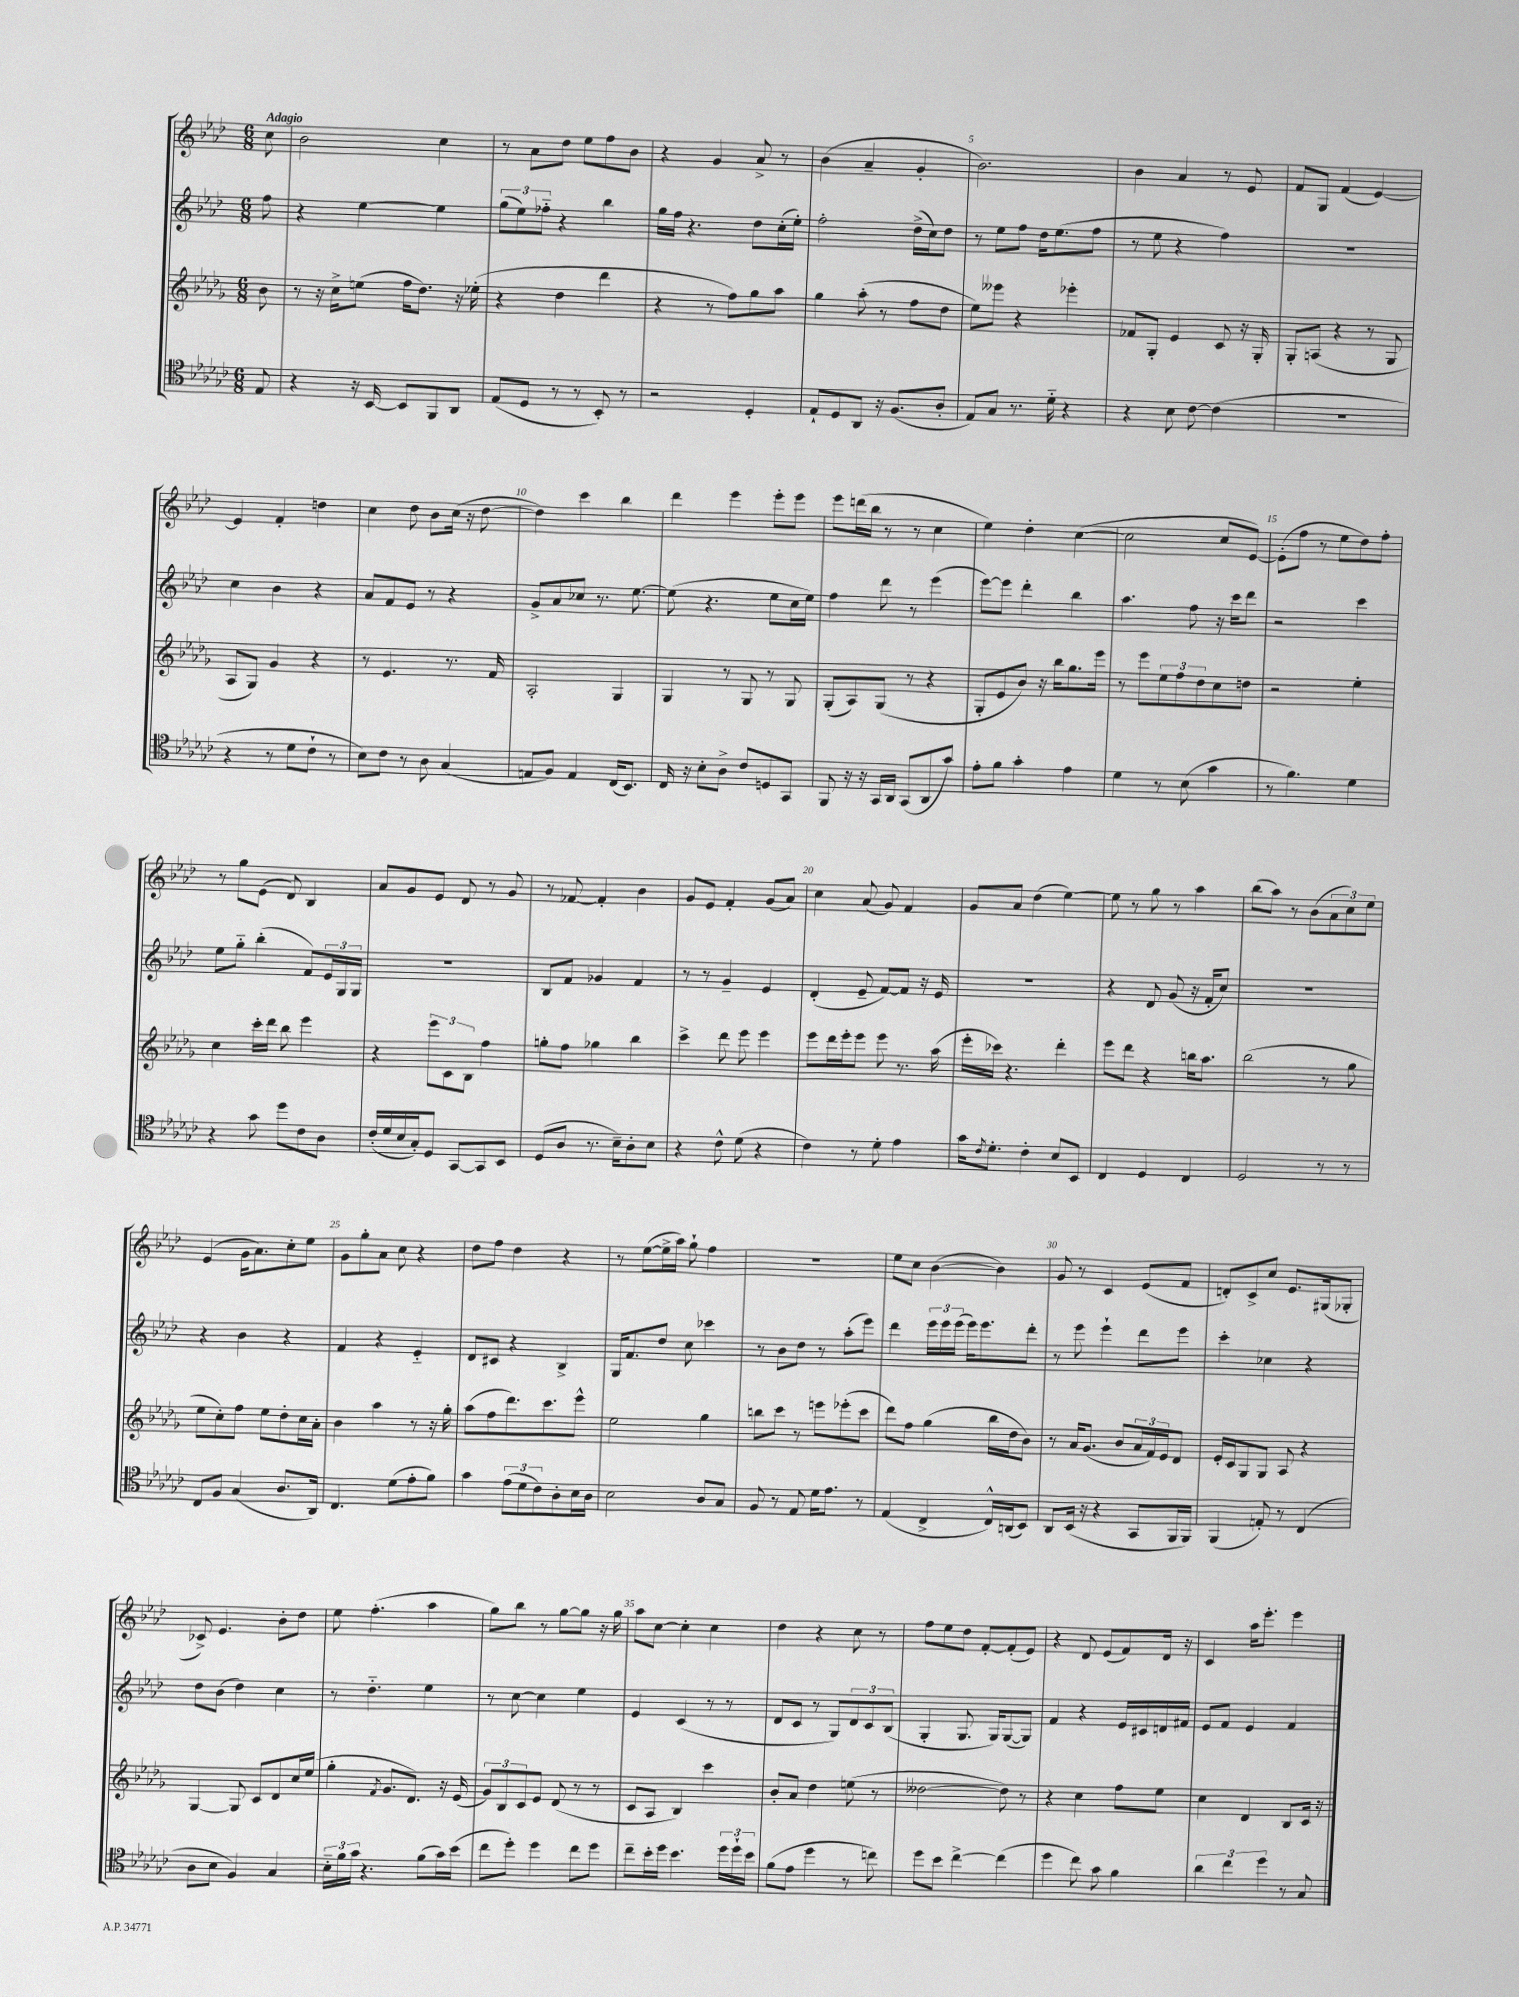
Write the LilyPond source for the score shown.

<<
\new StaffGroup <<
\new Staff = "s0" {
    \clef treble \key aes \major \numericTimeSignature \time 6/8 \partial 8 \tempo "Adagio"
    c''8 |
    bes'2 c''4 |
    r8 aes'8 des''8 ees''8 f''8 bes'8 |
    r4 g'4 aes'8-> r8 |
    bes'4( aes'4-- g'4-. |
    bes'2.) |
    bes'4 aes'4 r8 ees'8 |
    f'8 g8 f'4( ees'4~) |
    ees'4 f'4-. d''4 |
    c''4 des''8 bes'8 c''16( r16 des''8~ |
    des''4) c'''4 bes''4 |
    des'''4 ees'''4 ees'''8-. ees'''8 |
    ees'''8 d'''16( bes''16 r8 r8 c''4 |
    ees''4) des''4-. c''4~( |
    c''2 c''8 ees'8~) |
    ees'8-.( f''8 r8 ees''8 des''8) f''8-. |
    r8 g''8 ees'8( des'8) bes4 |
    aes'8 g'8 ees'8 des'8 r8 g'8 |
    r8 fes'8~ fes'4-. bes'4 |
    g'8 ees'8 f'4-. g'8( aes'8) |
    c''4 aes'8( g'8) f'4 |
    g'8 aes'8 des''4( ees''4~) |
    ees''8 r8 g''8 r8 aes''4 |
    bes''8( aes''8) r8 bes'8( \tuplet 3/2 { aes'8 c''8) ees''8 } |
    ees'4( g'16 aes'8.) c''8-. ees''8 |
    g'8 g''8-. aes'8 c''8 r4 |
    des''8 f''8 des''4 r4 |
    r8 ees''8~( ees''16-> aes''16) g''8-! f''4 |
    R2. |
    ees''8 c''8 bes'4~( bes'4) |
    g'8 r8 c'4 ees'8( f'8 |
    d'8-.) c'8-> c''8 ees'8. gis16( ges8-. |
    ces'8->) ees'4. bes'8-. des''8 |
    ees''8 f''4.-.( aes''4 |
    g''8) bes''8 r8 g''8~ g''8 r16 g''16 |
    aes''8 c''8~ c''4-. c''4 |
    des''4 r4 c''8 r8 |
    f''8 ees''8 des''8 f'8~-. f'8-.( ees'8) |
    r4 des'8 ees'8( f'8) des'16 r16 |
    c'4 aes''16 ees'''8.-. ees'''4 \bar "|." |
}
\new Staff = "s1" {
    \clef treble \key aes \major \numericTimeSignature \time 6/8 \partial 8
    f''8 |
    r4 ees''4~ ees''4 |
    \tuplet 3/2 { g''8( ees''8) fes''8-_ } r4 bes''4 |
    g''16 f''16 r4. des''8 c''16-.( ees''16-.) |
    f''2-. des''16->( c''16) des''8 |
    r8 ees''8 f''8 des''16 ees''8.( f''8 |
    r8 ees''8 r4 f''4) |
    R2. |
    c''4 bes'4 r4 |
    aes'8 f'8 ees'8 r8 r4 |
    g'8-> aes'8 ces''8 r8. ees''8.~ |
    ees''8( r4. ees''8 c''16 ees''16) |
    f''4 des'''8 r8 ees'''4( |
    ees'''8~) ees'''8 des'''4-. bes''4 |
    aes''4. f''8 r16 c'''16 des'''8 |
    r2 c'''4 |
    ees''8 g''8-_ bes''4-.( f'8) \tuplet 3/2 { ees'16 g16 g16 } |
    R2. |
    bes8 f'8 ges'4 f'4 |
    r8 r8 g'4-- ees'4 |
    des'4-.( ees'8-- f'8~) f'8 r16 ees'16 |
    R2. |
    r4 des'8 g'8( r16 f'16-. c''8) |
    r2. |
    r4 bes'4 r4 |
    f'4 r4 ees'4-_ |
    des'8 cis'8 r4 bes4-> |
    g16 f'8. des''8 c''8 ces'''4 |
    r8 bes'8 des''8 r8 aes''8-.( ees'''8) |
    des'''4 \tuplet 3/2 { ees'''16 ees'''16 ees'''16( } ees'''16) ees'''8. des'''8-. |
    r8 ees'''8 ees'''4-! des'''8 ees'''8 |
    c'''4-. ces''4 r4 |
    des''8 bes'8( des''4) c''4 |
    r8 des''4.-_ ees''4 |
    r8 c''8~ c''4 ees''4 |
    ees'4 c'4( r8 r8 |
    des'8 c'8 r8 g8) \tuplet 3/2 { des'8 c'8 bes8( } |
    g4-. g8. g16) g8~( g8) |
    f'4 r4 ees'16 cis'16 d'16 fis'16 |
    ees'8 f'8 ees'4 f'4 \bar "|." |
}
\new Staff = "s2" {
    \clef treble \key des \major \numericTimeSignature \time 6/8 \partial 8
    bes'8 |
    r8 r16 c''16-> e''8( f''16 des''8.) r16 ees''16-.( |
    r4 des''4 des'''4 |
    r4 r8 f''8) ges''8 aes''8 |
    ges''4 aes''8-.( r8 f''8 des''8 |
    ees''8) eeses'''8 r4 ees'''4-. |
    fes'8 ges8-. ees'4 c'8 r16 ges16-. |
    ges8-. a8( r4 r8 ges8 |
    aes8 ges8) ges'4 r4 |
    r8 ees'4. r8. f'16 |
    aes2-. ges4 |
    ges4 r8 ges8 r8 ges8 |
    ges8-.( aes8) ges8( r8 r4 |
    ges8-. ees'8 bes'8) r16 bes''16 ges''8. ees'''16 |
    r8 ees'''8 \tuplet 3/2 { ees''8 f''8 des''8 } c''8 d''8 |
    r2 ees''4-. |
    c''4 c'''16-. des'''16 bes''8 ees'''4 |
    r4 \tuplet 3/2 { ees'''8 c'8 bes8 } f''4 |
    g''8-. f''8 ges''4 bes''4 |
    c'''4-> des'''8 ees'''8 ees'''4 |
    ees'''8 des'''16 ees'''16-. ees'''8 ees'''8 r8. aes''16( |
    ees'''16-. ces'''16) r4. des'''4-. |
    ees'''8 des'''8 r4 b''16 aes''8. |
    bes''2( r8 ges''8 |
    ees''8 c''8-.) f''8 ees''8 des''8-. c''16 aes'16-. |
    bes'4 aes''4 r8 r16 ges''16-. |
    aes''8( f''8 des'''8.) c'''8. ees'''8-^ |
    ees''2 ges''4 |
    b''8 c'''8 r8 e'''8 ees'''8-.( c'''8 |
    des'''8) f''8 ges''4( bes''16 des''16 bes'8) |
    r8 aes'16 ges'8.( bes'8 \tuplet 3/2 { aes'16 f'16) ees'16 } des'8 |
    ees'16-. c'16 ges8 ges8 aes8 r4 |
    ges4~ ges8 c'8 des'8 c''16 ees''16( |
    ges''4-. \acciaccatura { f'8 } ges'8. des'8.) r16 ees'16( |
    \tuplet 3/2 { ges'8) bes8 c'8 } ees'8 des'8( r8 r8 |
    c'8 aes8 bes4) c'''4 |
    bes'8-. aes'8 des''4 e''8( r8 |
    deses''2~ deses''8) r8 |
    r4 c''4 f''8 ees''8 |
    c''4 des'4 bes8 c'16 r16 \bar "|." |
}
\new Staff = "s3" {
    \clef tenor \key ges \major \numericTimeSignature \time 6/8 \partial 8
    ees8 |
    r4 r16 bes,16~ bes,8 f,8 aes,8 |
    ees8( des8 r8 r8 bes,8-.) r8 |
    r2 des4-. |
    ees8-! des8 aes,8 r16 f8.( aes8-. |
    ees8) ges8 r8. des'16-_ r4 |
    r4 bes8 ces'8~ ces'4( |
    R2. |
    r4 r8 des'8 ces'8-! r8 |
    bes8) ces'8 r8 aes8 ges4( |
    e8 f8) e4 ces16( bes,8.) |
    ces16 r16 bes8-. aes8-> ces'8 d8 ges,8 |
    f,8 r16 r16 ges,16 aes,16 ges,8( aes,8 ges'8) |
    ees'8-. f'8 ges'4-. ees'4 |
    des'4 r8 bes8( ges'4 |
    r8 f'4.) des'4 |
    r4 ges'8 des''8 ces'8 aes8 |
    ces'16-.( des'16 bes16 ges16-.) des8 ges,8~ ges,8 bes,8 |
    des8( aes8 r8. bes16--) aes8-. bes8 |
    r4 ces'8-^ des'8( r4 |
    ces'4) r8 des'8-. ees'4 |
    ges'16 \acciaccatura { ces'8 } des'8.-. ces'4-. bes8 bes,8 |
    ces4 des4 ces4 |
    des2 r8 r8 |
    ces8 f8 ges4( aes8. aes,16) |
    ces4. des'8( ees'8-. f'8) |
    ges'4 \tuplet 3/2 { ees'8( des'8 ces'8) } aes8-. bes16 aes16 |
    bes2 aes8 ges8 |
    f8 r8 ees8 des'16 ees'8. r8 |
    ees4( ces4-> ces16-^) a,16( bes,8) |
    aes,8 bes,16( r16 r4 ges,8 f,16 f,16) |
    f,4( e8-.) r8 ces4( |
    aes8 bes8 f4) ges4 |
    \tuplet 3/2 { bes16-_ f'16 ges'16 } r4. f'8( ges'16) bes'16( |
    ces''8 des''8-.) des''4 ces''8 des''8 |
    ces''8-- bes'16-. des''16 bes'4. \tuplet 3/2 { des''16 des''16-! bes'16 } |
    f'8( ees'8 des''4 r8 c''8) |
    des''8 bes'8 ces''4~-> ces''4( |
    des''4 ces''8) ges'8 f'4 |
    \tuplet 3/2 { aes'4 ces''4 des''4 } r8 ges8 \bar "|." |
}
>>
>>
\layout { \context { \Score \override BarNumber.break-visibility = ##(#f #t #t) barNumberVisibility = #(every-nth-bar-number-visible 5) } }
